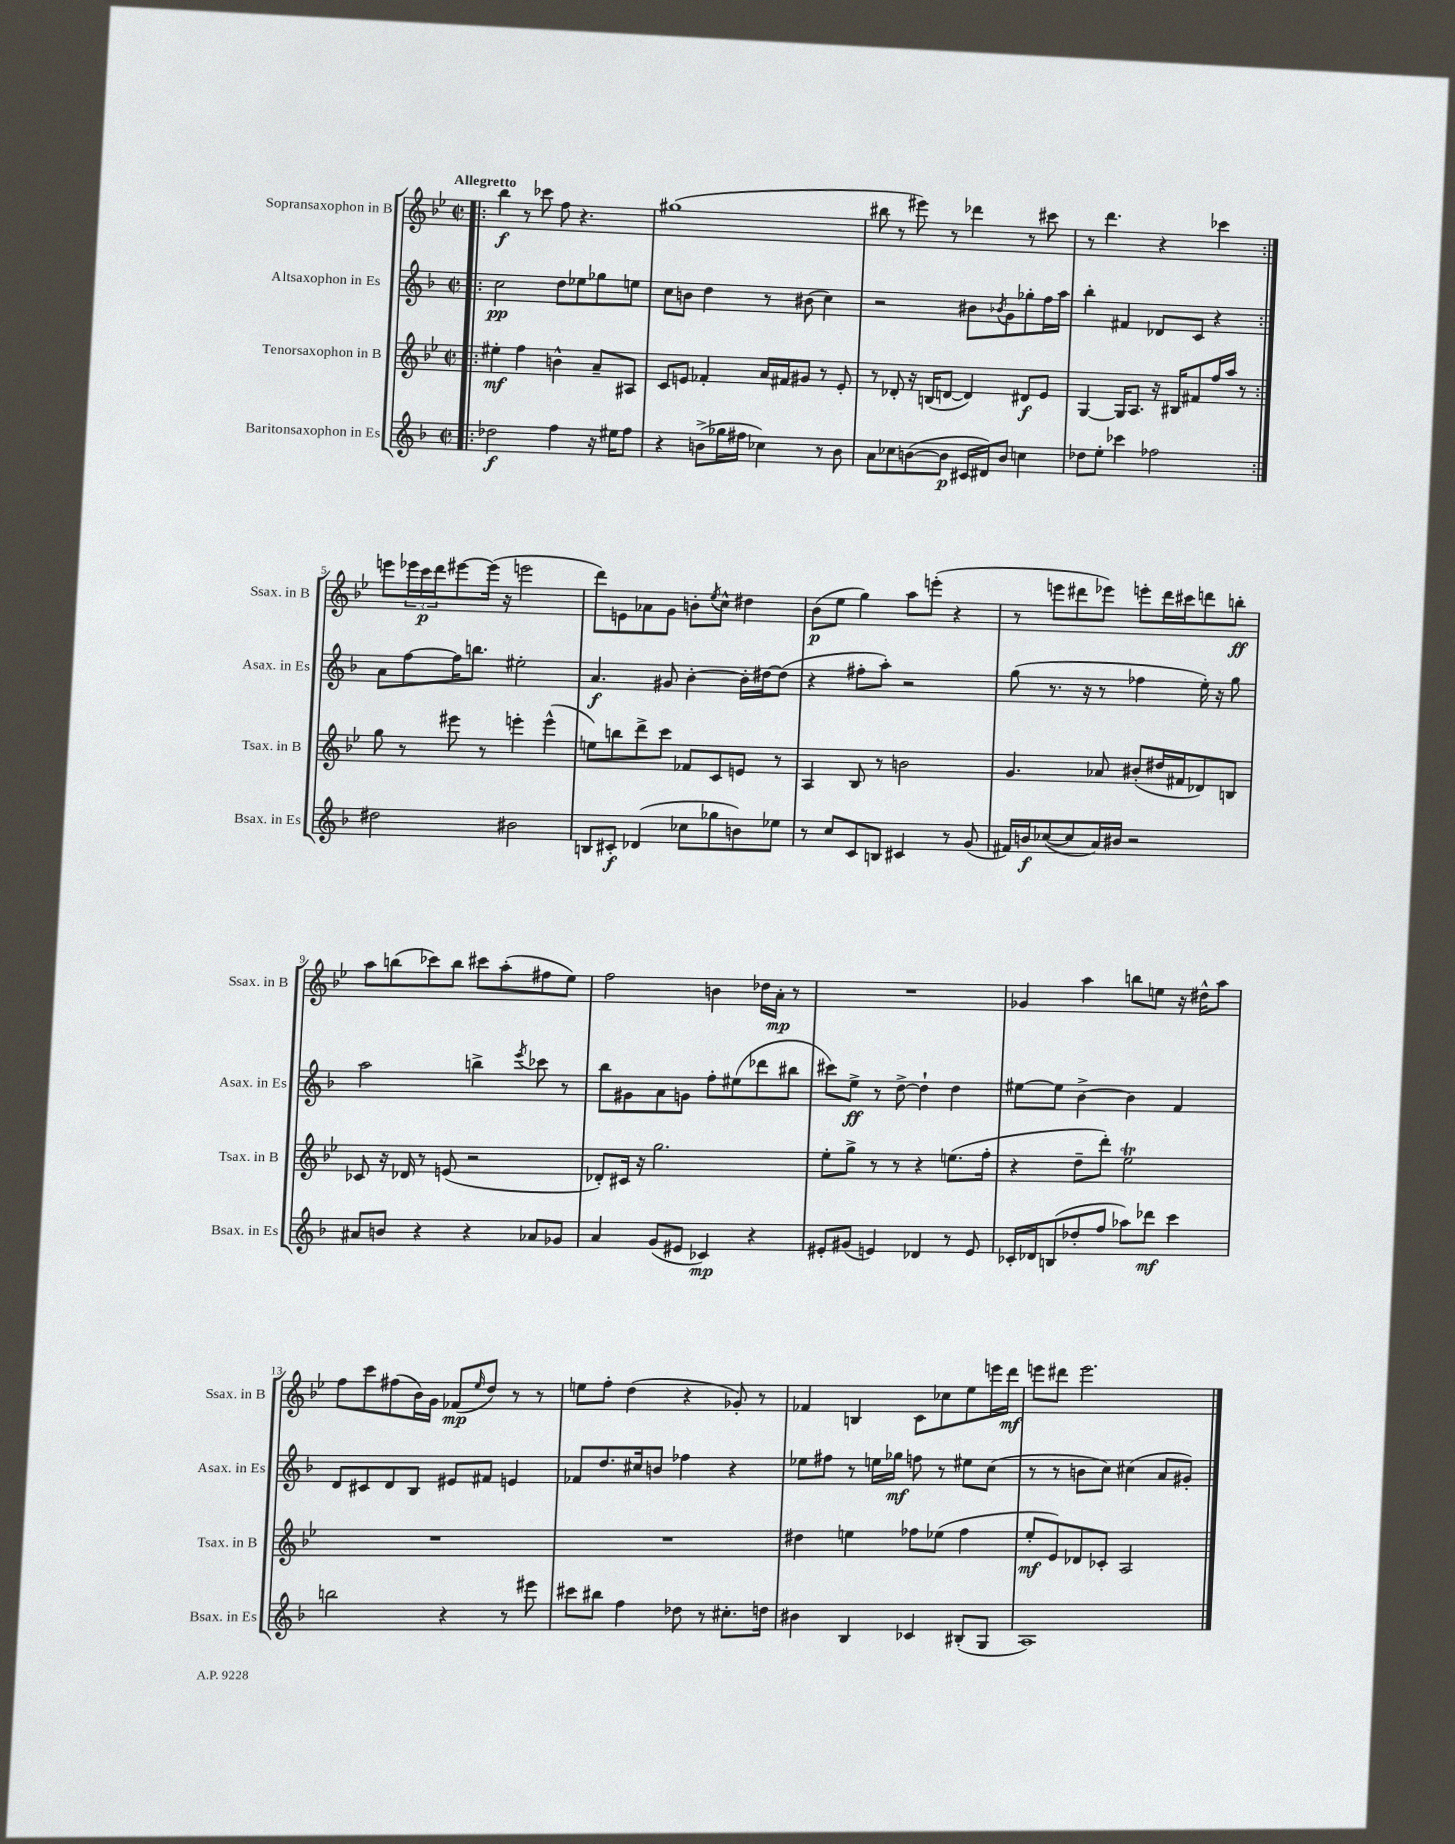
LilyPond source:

<<
\new StaffGroup <<
\new Staff = "s0" \with { instrumentName = "Sopransaxophon in B" shortInstrumentName = "Ssax. in B" } {
    \clef treble \key bes \major \defaultTimeSignature \time 2/2 \tempo "Allegretto"
    \repeat volta 2 { \bar ".|:" bes''4\f r8 ces'''8 f''8 r4. |
    gis''1( |
    bis''8 r8 eis'''8) r8 des'''4 r8 cis'''8 |
    r8 d'''4. r4 ces'''4 | }
    e'''8 \tuplet 3/2 { ees'''16 c'''16\p d'''16 } eis'''8~ eis'''16( r16 e'''2 |
    d'''8) e'8 aes'8 g'8 b'8-. \acciaccatura { ees''8 } c''8-^ dis''4 |
    bes'8\p( ees''8 g''4) a''8 e'''8-.( r4 |
    r8 e'''8 dis'''8 ees'''8) e'''8-. dis'''16 cis'''16 d'''8 b''8-.\ff |
    a''8 b''8( ces'''8) b''8 cis'''8 a''8-.( fis''8 ees''8) |
    f''2 b'4 des''16 a'16-.\mp r8 |
    R1 |
    ges'4 a''4 b''8 e''8 r16 dis''16-^ a''8 |
    f''8 c'''8 fis''8( bes'16) g'16 fes'8\mp( \grace { ees''16 } d''8) r8 r8 |
    e''8 f''8-. d''4( r4 ges'8-.) r8 |
    fes'4 b4 c'8 ces''8 ees''8 e'''16 d'''16\mf |
    e'''8 dis'''8 e'''2. \bar "|." |
}
\new Staff = "s1" \with { instrumentName = "Altsaxophon in Es" shortInstrumentName = "Asax. in Es" } {
    \clef treble \key f \major \defaultTimeSignature \time 2/2
    \repeat volta 2 { \bar ".|:" c''2\pp d''8 ees''8 ges''8 e''8 |
    c''8 b'8 d''4 r8 bis'8( c''4) |
    r2 bis'8 \acciaccatura { bes'8 } g'8 ges''8-. f''16 a''16 |
    bes''4-. fis'4 des'8 c'8 r4 | }
    a'8 f''8~ f''16 b''8. eis''2-. |
    a'4.\f gis'8 bes'4~-. bes'16-. dis''16~ dis''8( |
    r4 fis''8-. a''8-.) r2 |
    g''8( r8. r16 r8 fes''4 e''16-.) r16 g''8 |
    a''2 b''4-> \acciaccatura { e'''8 } ces'''8 r8 |
    bes''8 gis'8 a'8 g'8 f''8-. eis''8( des'''8 bis''8 |
    cis'''8) e''8->\ff r8 d''8~-> d''4-! d''4 |
    eis''8~ eis''8 bes'4~-> bes'4 f'4 |
    d'8 cis'8 d'8 bes8 eis'8 fis'8 e'4 |
    fes'8 d''8. cis''16 b'8 fes''4 r4 |
    ees''8 fis''8 r8 e''16 ges''16\mf f''8 r8 eis''8 c''8( |
    r8 r8 b'8 c''8) cis''4( a'8 gis'8-.) \bar "|." |
}
\new Staff = "s2" \with { instrumentName = "Tenorsaxophon in B" shortInstrumentName = "Tsax. in B" } {
    \clef treble \key bes \major \defaultTimeSignature \time 2/2
    \repeat volta 2 { \bar ".|:" eis''4-.\mf f''4 b'4-^ a'8-- ais8 |
    c'8 e'8 fes'4-. a'16 fis'16 gis'8 r8 e'8-. |
    r8 des'8-. r16 b16( d'8~ d'4) dis'8\f ees'8 |
    g4~ g16 a8. r16 bis16 fis'8 f''16 a''16 r8 | }
    g''8 r8 eis'''8 r8 e'''4-. e'''4-^( |
    e''8) b''8 d'''8-> c'''8 fes'8 c'8 e'8 r8 |
    a4 bes8 r8 b'2 |
    g'4. aes'8 bis'8-.( dis''16 fis'16 des'8) b8 |
    ces'8 r16 des'16 r8 e'8( r2 |
    des'8-.) cis'16 r16 g''2. |
    ees''8-. g''8-> r8 r8 r4 e''8.( f''16-. |
    r4 d''8-- d'''8-.) ees''2\trill |
    R1 |
    R1 |
    dis''4 e''4 fes''8 ees''8( fes''4 |
    ees''8-.\mf ees'8) des'8 ces'8-. a2 \bar "|." |
}
\new Staff = "s3" \with { instrumentName = "Baritonsaxophon in Es" shortInstrumentName = "Bsax. in Es" } {
    \clef treble \key f \major \defaultTimeSignature \time 2/2
    \repeat volta 2 { \bar ".|:" des''2\f f''4 r16 eis''16 f''8 |
    r4 b'8->( ges''16 fis''16 ces''4) r8 b'8 |
    a'8 ces''8 b'8~( b'8\p cis'16 dis'16) b'8 c''4 |
    des''8 e''8-. ces'''4 fes''2 | }
    dis''2 bis'2 |
    b8 cis'8-.\f des'4( ces''8 ges''8 b'8) ees''8 |
    r8 c''8 c'8 b8 cis'4 r8 g'8( |
    fis'16) b'16\f ces''8~( ces''8 a'16) bis'16 r2 |
    ais'8 b'8 r4 r4 aes'8 ges'8 |
    a'4 g'8( eis'8 ces'4\mp) r4 |
    eis'8-. gis'8( e'4) des'4 r8 e'8 |
    ces'16-. des'16 b8( des''8-. f''8 aes''8) des'''8\mf c'''4 |
    b''2 r4 r8 eis'''8 |
    cis'''8 bis''8 f''4 des''8 r8 cis''8.-. d''16 |
    bis'4 bes4 ces'4 bis8-.( g8 |
    a1) \bar "|." |
}
>>
>>
